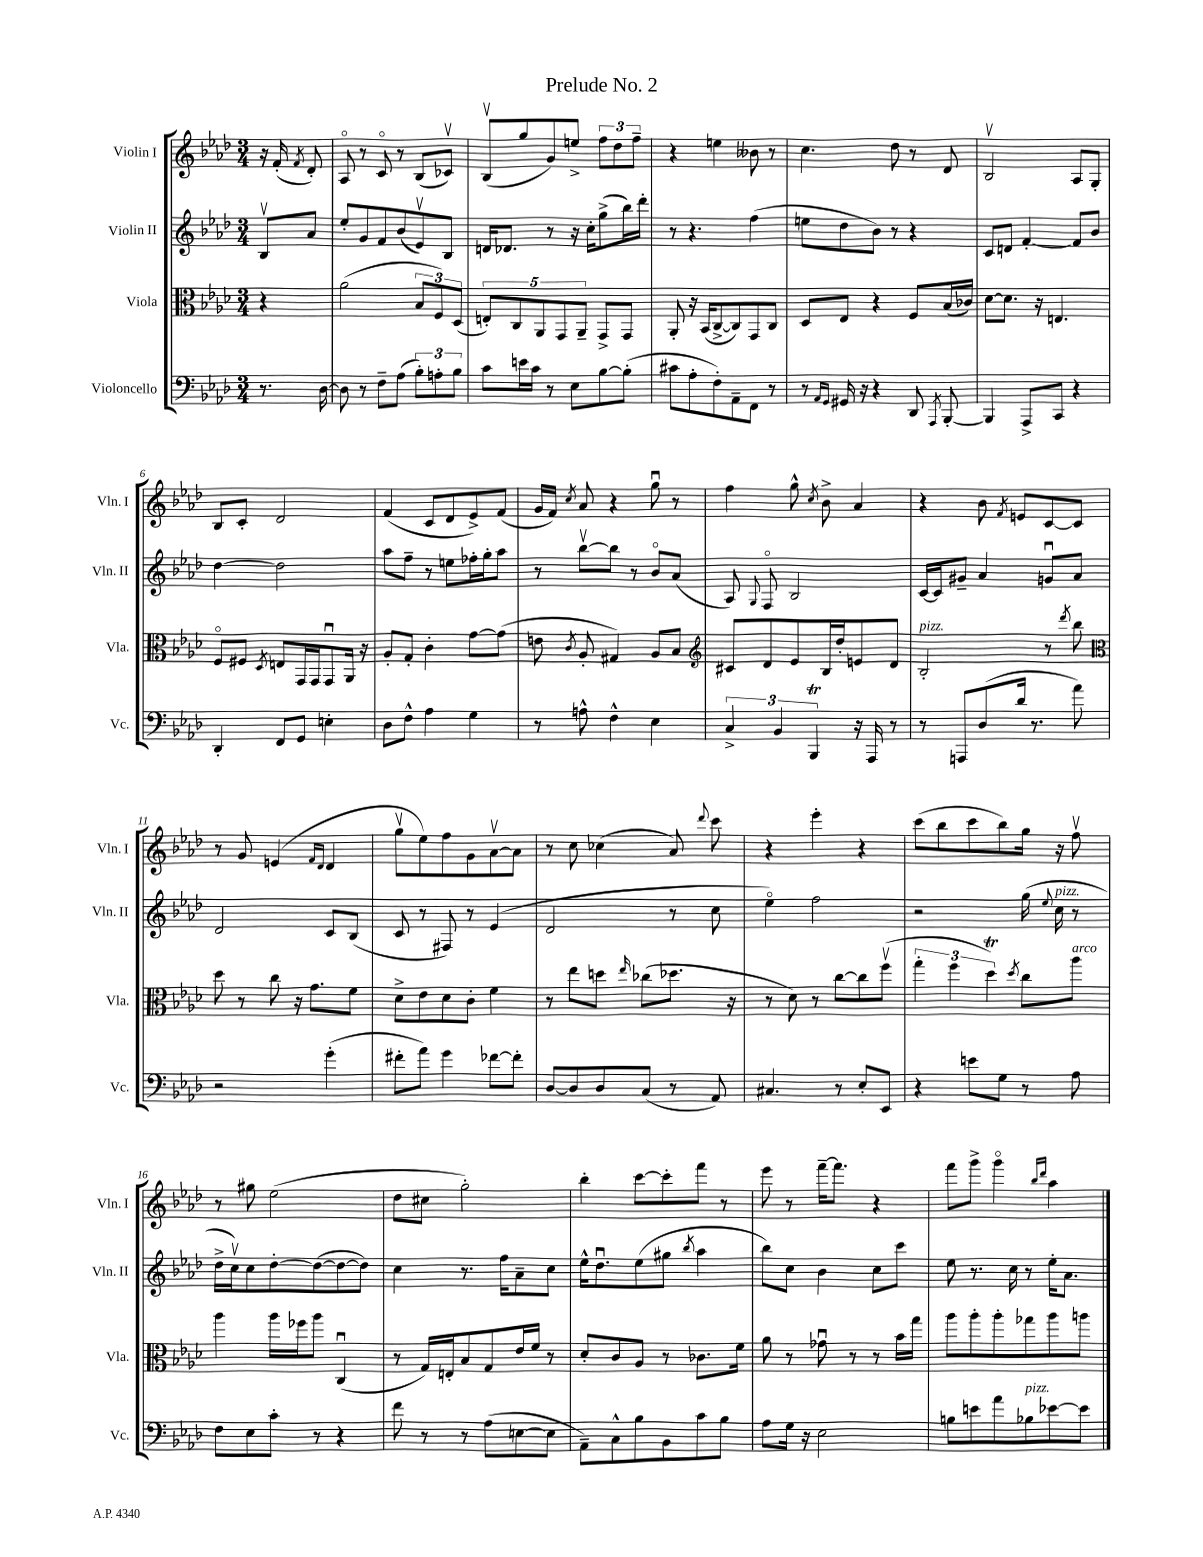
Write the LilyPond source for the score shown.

\header { title = "Prelude No. 2" }
<<
\new StaffGroup <<
\new Staff = "s0" \with { instrumentName = "Violin I" shortInstrumentName = "Vln. I" } {
    \clef treble \key aes \major \numericTimeSignature \time 3/4 \partial 4
    \autoBeamOff r16 f'16-.( \acciaccatura { f'8 } des'8-.) |
    aes8\flageolet r8 c'8\flageolet r8 bes8[( ces'8]\upbow) |
    bes8[\upbow( g''8 g'8) e''8]-> \tuplet 3/2 { f''8[ des''8 f''8]-- } |
    r4 e''4 beses'8 r8 |
    c''4. des''8 r8 des'8 |
    bes2\upbow aes8[ g8]-. |
    bes8[ c'8]-. des'2 |
    f'4( c'8[ des'8 ees'8->) f'8]( |
    g'16[ f'16]) \acciaccatura { c''8 } aes'8 r4 g''8\downbow r8 |
    f''4 g''8-^ \acciaccatura { c''8 } bes'8-> aes'4 |
    r4 bes'8 \acciaccatura { f'8 } e'8[ c'8~ c'8] |
    r8 g'8 e'4( \grace { f'16[ des'16] } des'4 |
    g''8[\upbow ees''8) f''8 g'8 aes'8~\upbow aes'8] |
    r8 c''8 ces''4( aes'8) \appoggiatura { des'''8 } c'''8 |
    r4 ees'''4-. r4 |
    c'''8[( bes''8 c'''8 bes''8) g''16] r16 f''8\upbow |
    r8 gis''8 ees''2( |
    des''8[ cis''8] g''2-.) |
    bes''4-. c'''8[~ c'''8-. f'''8] r8 |
    ees'''8 r8 f'''16[~-- f'''8.] r4 |
    f'''8[ g'''8]-> g'''4\flageolet \grace { bes''16[ des'''16] } aes''4 \bar "|." |
}
\new Staff = "s1" \with { instrumentName = "Violin II" shortInstrumentName = "Vln. II" } {
    \clef treble \key aes \major \numericTimeSignature \time 3/4 \partial 4
    \autoBeamOff bes8[\upbow aes'8] |
    ees''8[-. g'8 f'8 bes'8( ees'8\upbow) bes8] |
    d'16[ des'8.] r8 r16 c''16[-. g''8->( bes''16) des'''16]-. |
    r8 r4. f''4( |
    e''8[ des''8 bes'8]) r8 r4 |
    c'8[ d'8] f'4~-. f'8[ bes'8] |
    des''4~ des''2 |
    aes''8[ f''8]-- r8 e''8[ fes''16-. g''16-. aes''8] |
    r8 bes''8[~\upbow bes''8] r8 bes'8[\flageolet aes'8]( |
    aes8) \appoggiatura { g8 } f8\flageolet bes2 |
    c'16[~ c'16 gis'8]-- aes'4 g'8[\downbow aes'8] |
    des'2 c'8[ bes8]( |
    c'8 r8 fis8) r8 ees'4( |
    des'2 r8 c''8 |
    ees''4\flageolet) f''2 |
    r2 g''16( \appoggiatura { ees''8 } c''16^\markup { \italic "pizz." } r8 |
    des''16[-> c''16\upbow) c''8 des''8~-. des''8~( des''8~ des''8]) |
    c''4 r8. f''16[ aes'8-- c''8] |
    ees''16[-^ des''8.\downbow ees''8( gis''8] \acciaccatura { bes''8 } aes''4 |
    bes''8[) c''8] bes'4 c''8[ c'''8] |
    ees''8 r8. c''16 r8 ees''16[-. aes'8.] \bar "|." |
}
\new Staff = "s2" \with { instrumentName = "Viola" shortInstrumentName = "Vla." } {
    \clef alto \key aes \major \numericTimeSignature \time 3/4 \partial 4
    \autoBeamOff r4 |
    aes'2( \tuplet 3/2 { bes8[ f8) des8]( } |
    \tuplet 5/4 { e8[-.) c8 aes,8 g,8 aes,8]-- } g,8[-> g,8] |
    aes,8-. r16 bes,16[( c8~-> c8) g,8 c8] |
    des8[ ees8] r4 f8[ bes16( ces'16]) |
    des'8[~ des'8.] r16 e4. |
    f8[\flageolet fis8] \acciaccatura { des8 } e8[ g,16 g,16 g,8\downbow aes,16] r16 |
    aes8[-. g8]-. c'4-. g'8[~ g'8]( |
    e'8 \acciaccatura { c'8 } aes8-. gis4) aes8[ bes8] |
    \clef treble cis'8[ des'8 ees'8 bes16 des''16-. e'8 des'8] |
    bes2-.^\markup { \italic "pizz." } r8 \acciaccatura { des'''8 } bes''8 |
    \clef alto des''8 r8 c''8 r16 g'8.[ f'8] |
    des'8[-> ees'8 des'8 c'8]-. f'4 |
    r8 ees''8[ d''8] \grace { ees''16 } ces''8[( des''8.] r16 |
    r8 des'8) r8 c''8[~ c''8 f''8]\upbow( |
    \tuplet 3/2 { g''4-. f''4 des''4\trill) } \acciaccatura { des''8 } c''8[ aes''8]^\markup { \italic "arco" } |
    aes''4 aes''16[ fes''16 aes''8] c4\downbow( |
    r8 g16[) e16-. bes8 g8 ees'16 f'16] r8 |
    des'8[-. c'8 aes8] r8 ces'8.[ f'16] |
    aes'8 r8 ges'8\downbow r8 r8 bes'16[ g''16] |
    aes''8[ aes''8-. aes''8-. ges''8 aes''8 a''8] \bar "|." |
}
\new Staff = "s3" \with { instrumentName = "Violoncello" shortInstrumentName = "Vc." } {
    \clef bass \key aes \major \numericTimeSignature \time 3/4 \partial 4
    \autoBeamOff r8. des16~ |
    des8 r8 f8[-- aes8]( \tuplet 3/2 { bes8[-.) a8-. bes8] } |
    c'8[ e'16 c'16] r8 ees8[ bes8~ bes8]-.( |
    cis'8[ aes8-. f8-.) aes,8-- f,8] r8 |
    r8 \grace { aes,16[ g,16] } gis,16 r16 r4 des,8 \acciaccatura { aes,,8 } bes,,8~-. |
    bes,,4 aes,,8[-> c,8] r4 |
    des,4-. f,8[ g,8] e4-. |
    des8[ f8]-^ aes4 g4 |
    r8 a8-^ f4-^ ees4 |
    \tuplet 3/2 { c4-> bes,4 bes,,4\trill } r16 aes,,16 r8 |
    r8 a,,8[ des8( des'16] r8. aes'8) |
    r2 g'4-.( |
    fis'8[-. aes'8]) g'4 fes'8[~ fes'8]-. |
    des8[~ des8 des8 c8]( r8 aes,8) |
    cis4. r8 ees8[-. ees,8] |
    r4 e'8[ g8] r8 aes8 |
    f8[ ees8 c'8]-. r8 r4 |
    f'8 r8 r8 aes8[( e8~ e8] |
    aes,8[--) c8-^ bes8 bes,8 c'8 bes8] |
    aes8[ g16] r16 ees2 |
    b8[ e'8 aes'8 bes8^\markup { \italic "pizz." } ees'8~ ees'8] \bar "|." |
}
>>
>>
